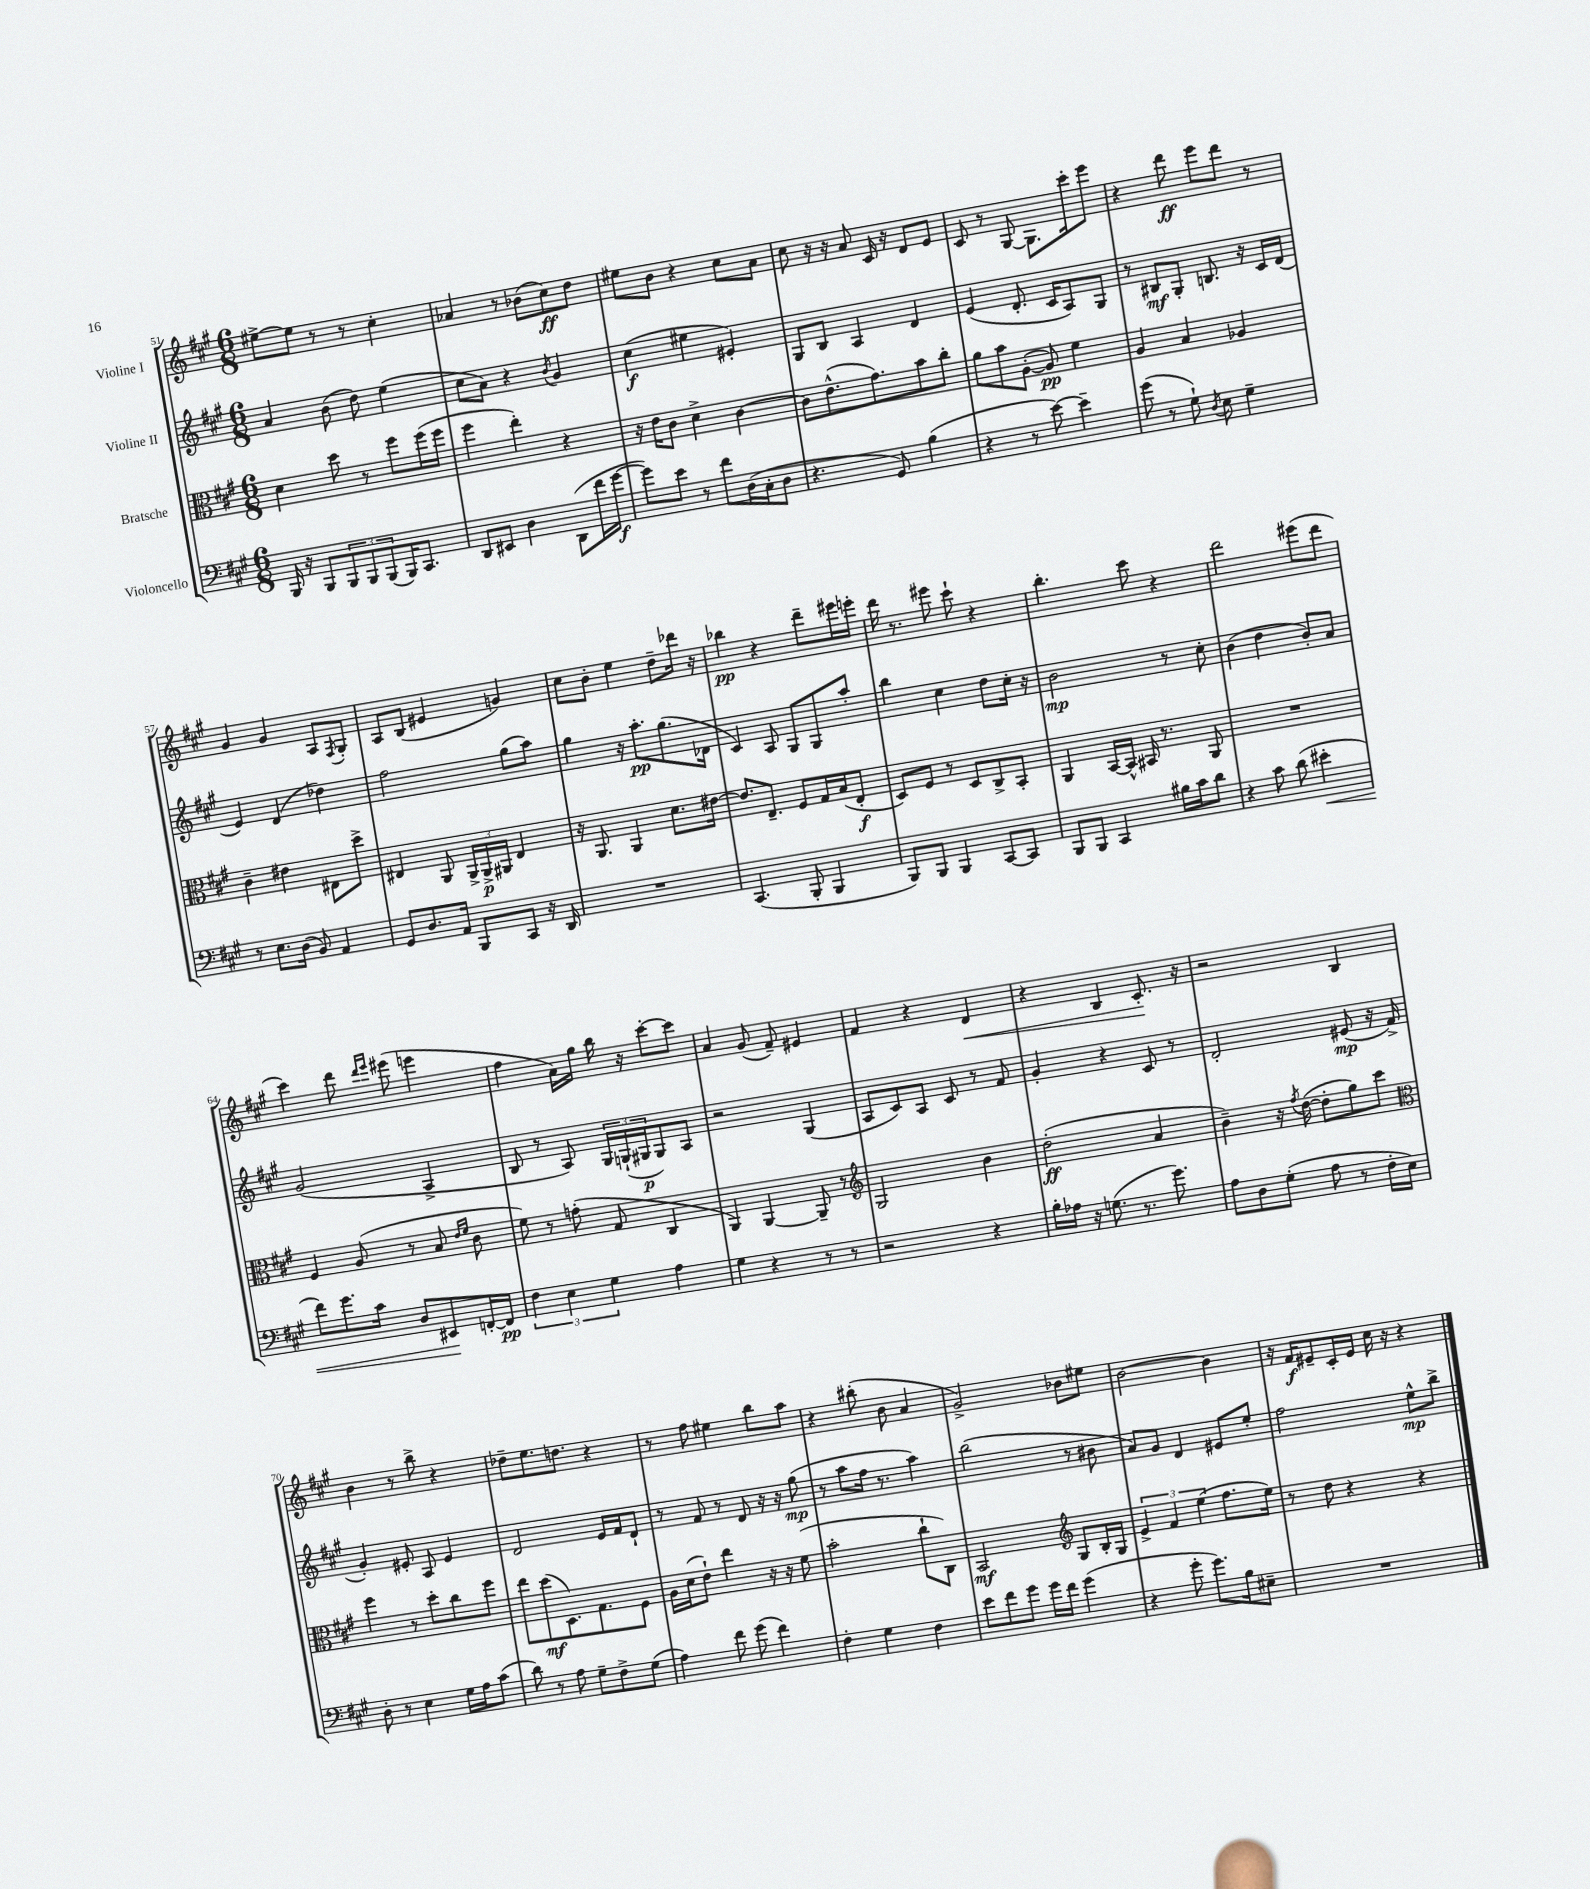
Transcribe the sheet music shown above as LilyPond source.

<<
\new StaffGroup <<
\new Staff = "s0" \with { instrumentName = "Violine I" } {
    \clef treble \key a \major \numericTimeSignature \time 6/8
    eis''8~-> eis''8 r8 r8 cis''4-. |
    aes'4 r8 bes'8( cis''8\ff) d''8 |
    eis''8 b'8 r4 cis''8 a'8 |
    cis''8 r16 r16 a'8 cis'16 r16 d'8 e'8 |
    cis'8 r8 gis8~ gis8. cis'''16-. e'''8 |
    r4 d'''8\ff e'''8 d'''8 r8 |
    gis'4 gis'4 a8 \acciaccatura { fis8 } gis8-. |
    a8 b8( eis'4 g'4) |
    cis''8 b'8-. e''4 d''8-- des'''16 r16 |
    bes''4\pp r4 d'''8-- eis'''16 e'''16-. |
    d'''16 r8. eis'''8 cis'''8-! r4 |
    b''4.-. cis'''8 r4 |
    d'''2 eis'''8( d'''8 |
    cis'''4) d'''8 \grace { d'''16 e'''16 } eis'''8( e'''4 |
    fis''4 a'16) gis''16 b''16 r16 cis'''8~-. cis'''8 |
    a'4 gis'8( fis'8--) eis'4 |
    fis'4 r4 d'4\< |
    r4 b4 cis'8.-.\! r16 |
    r2 b4 |
    b'4 r8 b''8-> r4 |
    des''8-- e''8. d''8. r4 |
    r8 fis''8 eis''4 b''8 a''8 |
    r4 bis''8-.( b'8 a'4 |
    gis'2->) bes'8 eis''8 |
    b'2~ b'4 |
    r16 fis'16\f eis'8-- cis'16-. eis'16 cis''16 r16 r4 \bar "|." |
}
\new Staff = "s1" \with { instrumentName = "Violine II" } {
    \clef treble \key a \major \numericTimeSignature \time 6/8
    a'4 b'8( d''8) e''4( |
    cis''8 a'8) r4 \acciaccatura { b'8 } gis'4 |
    cis''4\f( eis''4 eis'4-.) |
    gis8 b8 a4 d'4 |
    e'4( d'8.-. cis'16 a8) gis8 |
    r8 bis8\mf gis8-. b8. r16 cis'16 d'16( |
    e'4) d'4( des''4) |
    fis''2 gis''8( a''8) |
    gis''4 r16 a''8.-.\pp gis''8.( des'16 |
    cis'4) a8 gis8 gis8 a''8-. |
    b''4 cis''4 d''8 cis''16-. r16 |
    b'2\mp r8 cis''8-. |
    b'4( d''4 b'8-.) a'8 |
    gis'2( a4-> |
    b8 r8 a8) \tuplet 3/2 { gis16 g16-!( gis16\p } gis8) a8 |
    r2 gis4( |
    a8 cis'8) a8 cis'8 r8 fis'8 |
    gis'4-. r4 cis'8 r8 |
    d'2-. eis'8\mp( r16 fis'16-> |
    gis'4-.) eis'8-. a8 eis'4 |
    d'2 e'16 fis'16 d'8-! |
    r8 fis'8 r8 d'8 r16 r16 gis''8\mp( |
    r8 a''8 fis''16 r8. a''4) |
    b''2( r8 bis'8 |
    a'8) gis'8 d'4 eis'8 e''8-. |
    fis''2 e''8-^\mp b''8-> \bar "|." |
}
\new Staff = "s2" \with { instrumentName = "Bratsche" } {
    \clef alto \key a \major \numericTimeSignature \time 6/8
    d'4 d''8 r8 fis''8 fis''16( fis''16 |
    fis''4 e''4-.) r4 |
    r16 e'16 cis'8 d'4-> cis'4~ |
    cis'8 e'8.-^( gis'8.) b'8 cis''8-. |
    a'8 b'8 a8~-.( a8\pp) fis'4 |
    a4 b4 aes4 |
    cis'4-- eis'4 eis8 d''8-> |
    eis4 a,8 \tuplet 3/2 { a,16-> a,16->\p ais,16 } eis4 |
    r16 a,8. a,4 d'8. eis'16~ |
    eis'8. e8.-- fis8 gis16 b16( e8-.\f |
    d8) fis8 r8 d8 cis8-> b,8-. |
    a,4 b,16~ b,16-^ bis,16 r8. a,8 |
    R2. |
    fis4 a8( r8 b8 \grace { e'16 fis'16 } cis'8 |
    fis'8) r8 g'8-.( gis8 cis4 |
    a,4) a,4~ a,8-- r8 |
    \clef treble gis2 b'4 |
    d''2-.\ff( a'4 |
    b'4--) r16 \acciaccatura { fis''8 } d''16~( d''8-. gis''8) cis'''8 |
    \clef alto fis''4 r8 d''8-. cis''8 fis''8 |
    e''8 d''8\mf( d8.) gis8. fis8 |
    a16 d'16( e'8-!) e''4 r16 r16 fis'8( |
    b'2-. cis''8-! cis8) |
    b,2\mf \clef treble gis8 b16-. gis16 |
    \tuplet 3/2 { e'4-> fis'4 e''4( } fis''8. e''16) |
    r8 d''8 r4 r4 \bar "|." |
}
\new Staff = "s3" \with { instrumentName = "Violoncello" } {
    \clef bass \key a \major \numericTimeSignature \time 6/8
    b,,16 r16 b,,8 \tuplet 3/2 { b,,8 b,,8 b,,8( } b,,16) cis,8. |
    d,8 eis,8 d4 d,8( fis'16 gis'16~\f |
    gis'8) e'8 r8 fis'8 d16( cis16-. d8 |
    r4. gis,8) b4( |
    r4 r8 e'8~) e'4-- |
    gis'8( r8 gis8-!) \acciaccatura { d8 } e8 gis4-- |
    r8 e8. d16( b,8) a,4 |
    gis,8 d8. a,16 b,,8 cis,8 r16 d,16 |
    R2. |
    cis,4.( b,,8-. b,,4 |
    b,,8) b,,8 b,,4 cis,8~ cis,8 |
    b,,8 b,,8 cis,4 bis16 cis'16 d'8 |
    r4 cis'8 d'8( eis'4-.\< |
    fis'8) gis'8. cis'16 d8 eis,8\! f,16~-. f,16\pp |
    \tuplet 3/2 { fis4 e4 gis4 } a4 |
    gis4 r4 r8 r8 |
    r2 r4 |
    b16-. aes16 r16 g8.( r8. gis'8.) |
    a8 d8 gis8-.( a8 r8 fis16-. e16) |
    d8-. r8 e4 gis16 a16 cis'8( |
    d'8) r8 a8 gis8-- fis8-> gis8( |
    a4) fis'8 gis'8( fis'4) |
    fis4-. gis4 fis4 |
    e'8 fis'8 gis'8 gis'16 fis'16 gis'4( |
    r4 gis'8-. gis'8.) b16 eis8-- |
    R2. \bar "|." |
}
>>
>>
\layout { \context { \Score currentBarNumber = #51 } }
